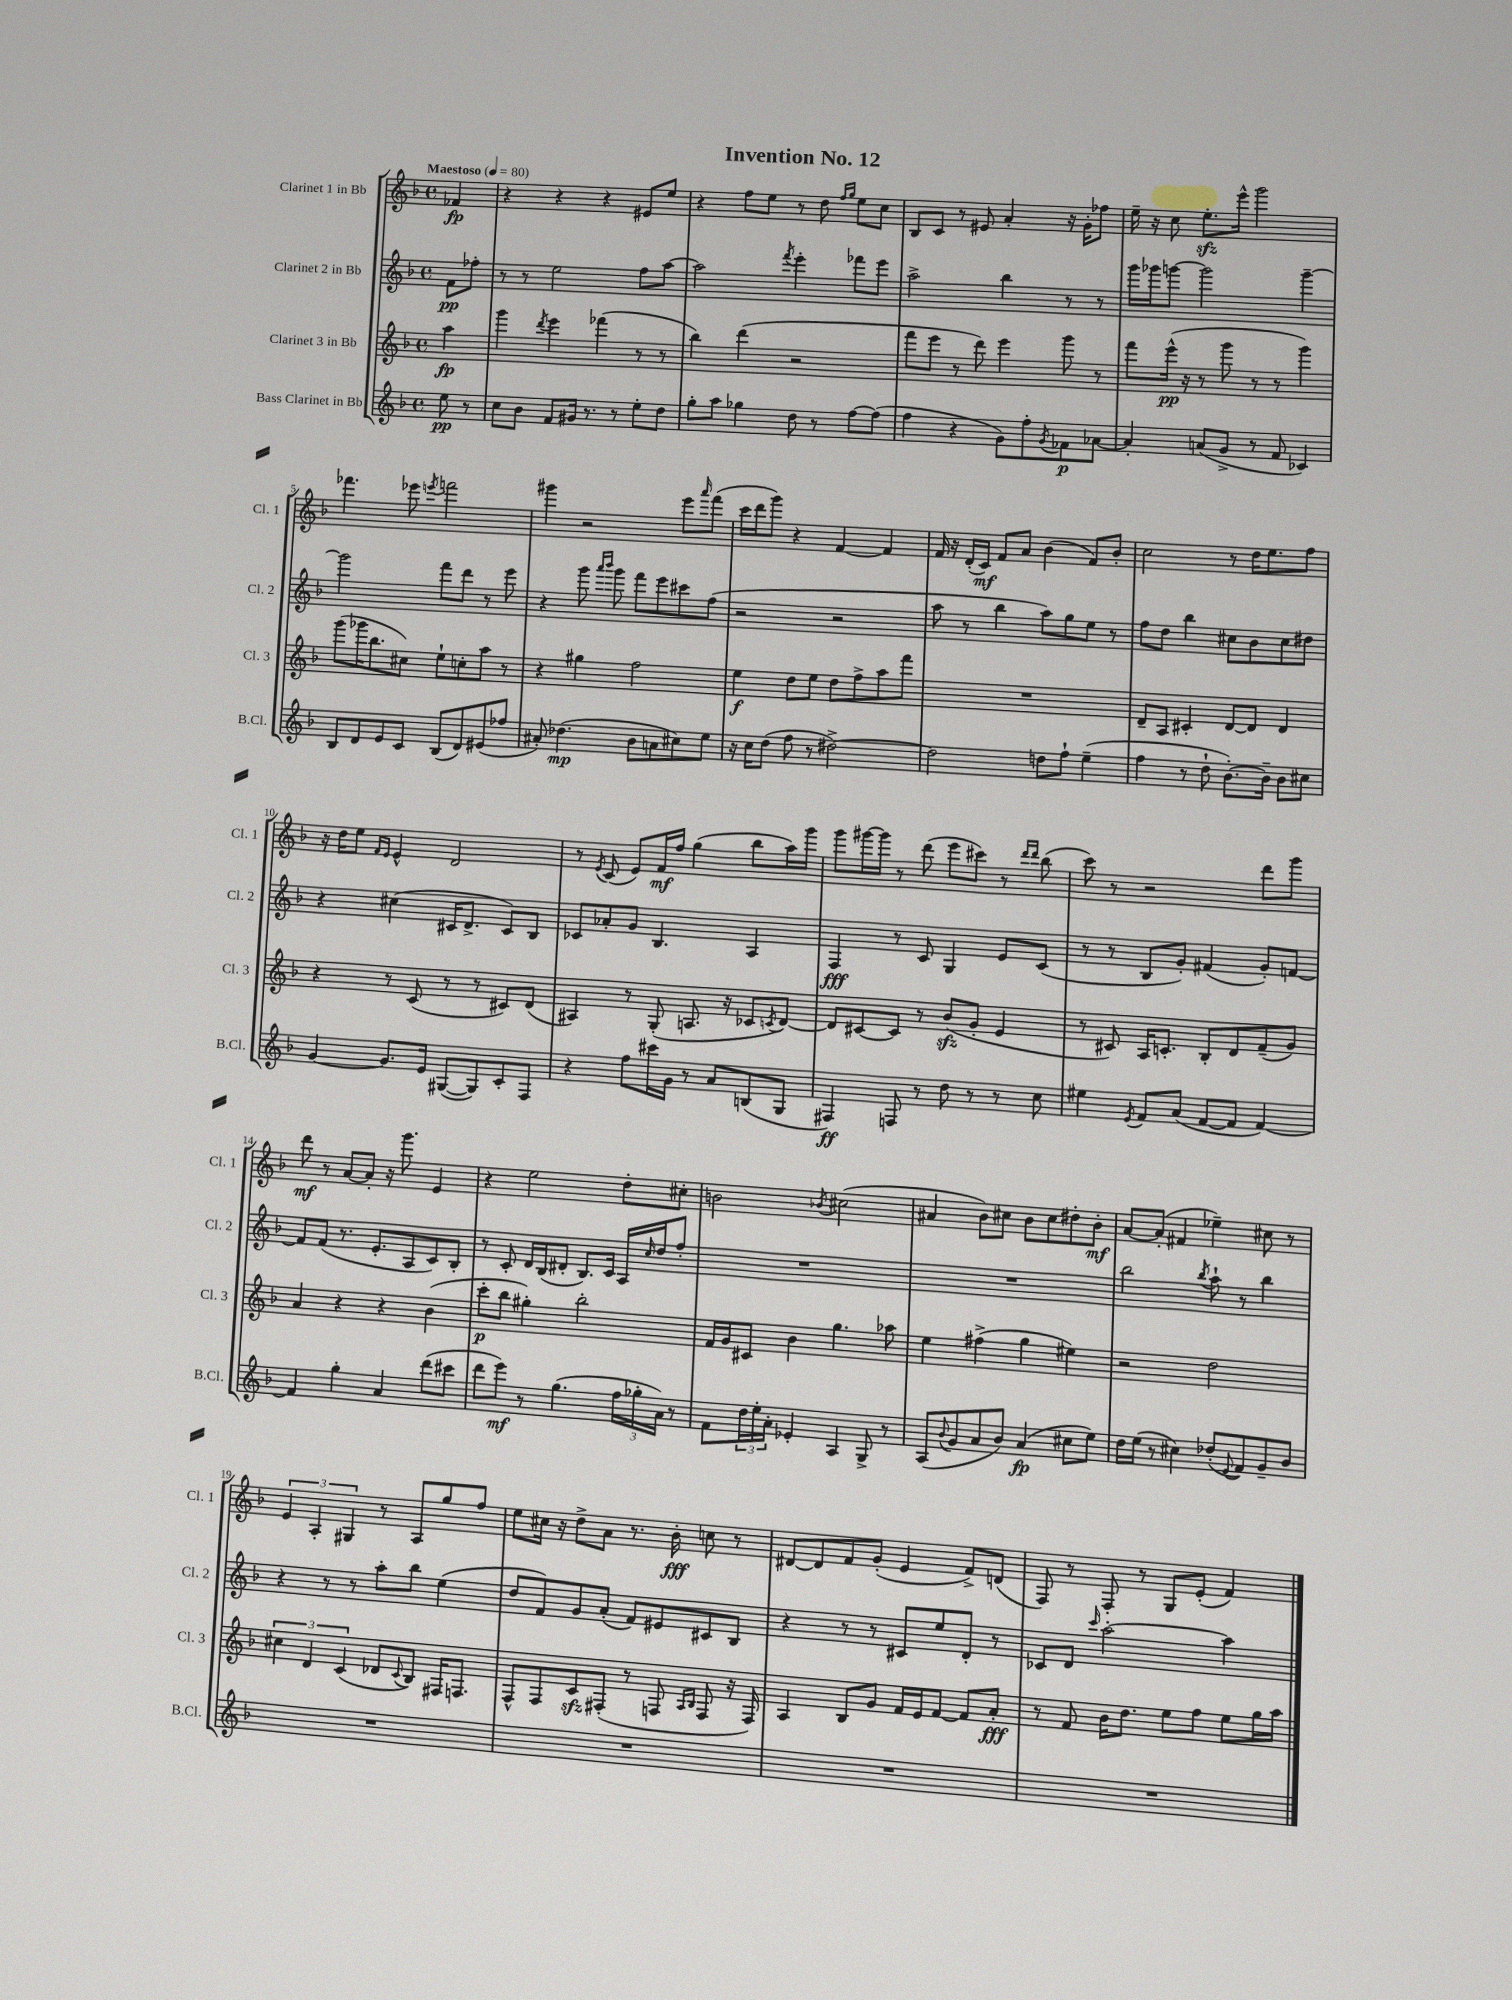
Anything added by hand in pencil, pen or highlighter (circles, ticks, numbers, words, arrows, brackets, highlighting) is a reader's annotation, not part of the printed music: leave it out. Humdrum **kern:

**kern	**kern	**kern	**kern
*staff4	*staff3	*staff2	*staff1
*clefG2	*clefG2	*clefG2	*clefG2
*k[b-]	*k[b-]	*k[b-]	*k[b-]
*M4/4	*M4/4	*M4/4	*M4/4
*met(c)	*met(c)	*met(c)	*met(c)
*MM80	*MM80	*MM80	*MM80
8ee	4aa	8f	4f-
8r	.	8ff-'	.
=	=	=	=
8cc	4ggg	8r	4r
8b-	.	8r	.
.	8qddd	.	.
8f	4eee	2ee	4r
16g#	.	.	.
8.r	.	.	.
.	(4fff-	.	4r
8r	.	.	.
8ee'	8r	8ff	8e#
8dd	8r	[8aa	8ee
=	=	=	=
8gg'	4bb-)	2aa]	4r
8aa	.	.	.
4gg-	(4ddd	.	8ff
.	.	.	8ee
.	.	8qfff	.
8dd	2r	4eee'	8r
8r	.	.	8dd
.	.	.	16qqff
.	.	.	16qqgg
[8ff	.	8fff-	8ee
(8ff]	.	8eee	8cc
=	=	=	=
4ff	8fff	2aa^	8B-
.	8eee	.	8c
4r	8r	.	8r
.	8ddd)	.	8e#
8g)	4eee	4bb-	4a'
8ff'	.	.	.
8qg	.	.	.
8f-	8ggg	8r	16r
.	.	.	16g'
[8a-	8r	8r	8ff-
=	=	=	=
4a-']	8fff	16ggg	16ee~
.	.	16ggg-	16r
.	(16eee^^	[8ggg	8cc
.	16r	.	.
(8a	8r	2ggg]	8.ee'
8g^	8ggg	.	.
.	.	.	16eee^^
8r	8r	.	2ggg
8f	8r	.	.
4c-)	4ggg)	[4ggg~	.
=	=	=	=
8B-	(8ggg	2ggg]	4.fff-
8d	16ggg-	.	.
.	8.bb-	.	.
8e	.	.	.
8c	8cc#)	.	8eee-
.	.	.	8qeee
(8B-	8ee`	8fff	2fff
8d)	8cc'	8ddd	.
(8e#	8aa	8r	.
8ff-	8r	8eee	.
=	=	=	=
8a#')	4r	4r	4ggg#
(4.dd-	.	.	.
.	4gg#	8ggg	2r
.	.	16qqaaa	.
.	.	16qqbbb-	.
.	.	8ggg	.
8b-	2ff	8fff	.
8a	.	8eee	.
8cc#)	.	8ccc#	8eee
.	.	.	16qqaaa
8ee	.	(8ff	(8fff
=	=	=	=
16r	4ee	2r	16ccc
16cc	.	.	16ddd
(8dd	.	.	8ggg)
8ff	8dd	.	4r
8r	8ee	.	.
[2dd#^)	8dd	2r	[4f
.	8ff^	.	.
.	8aa	.	4f]
.	8fff	.	.
=	=	=	=
2dd#]	1r	8aa	16f
.	.	.	16r
.	.	8r	(16d'
.	.	.	16c)
.	.	4bb-	8f
.	.	.	8a
8dd	.	8aa)	(4b-
8ff`	.	8gg	.
(4ee~	.	8ee	8f)
.	.	8r	8b-'
=	=	=	=
4ff	8d~	8ff	2cc
.	8A	8dd	.
8r	4c#'	4bb-	.
8dd`	.	.	.
[8.b-')	[8d	8cc#	8r
.	8d]	8b-	16dd
16b-~]	.	.	8.ee
8b-	4d	8cc#	.
8cc#	.	8dd#	8ff
=	=	=	=
[4g	4r	4r	16r
.	.	.	16dd
.	.	.	8ee
.	.	.	16qqf
.	.	.	16qqe
8.g]	8r	(4cc#	4e^^
.	(8c	.	.
16e	.	.	.
([8G#	8r	16c#	2d
.	.	8.d^	.
8G#])	8r	.	.
8c'	8c#)	8c#)	.
8F	(8d	8B-	.
=	=	=	=
4r	4A#)	8c-	8r
.	.	.	8qe
.	.	8a-'	(8c
8ff	8r	8g	8e)
16ccc#	(8G'	4.B-	16f
16g	.	.	16ff
8r	8.A	.	(4gg
8a	.	.	.
.	16r	.	.
(8B	8c-	4A	8bb-
.	8qc	.	.
8G	[8d)	.	16aa)
.	.	.	16ggg
=	=	=	=
4F#)	8d]	4F	8ggg
.	[8c#	.	[16ggg#
.	.	.	16ggg#]
8F	8c#]	8r	8r
8r	8r	8c	(8ddd
8dd	(8b-	4G	8eee
8r	8g'	.	8ccc#)
8r	4e	8e	8r
.	.	.	16qqddd
.	.	.	16qqddd
8cc	.	(8c	(8bb-
=	=	=	=
4ee#	8r	8r	8ccc)
.	8c#)	8r	8r
8qe	.	.	.
8f	16A	8B-	2r
.	8.c'	.	.
(8a	.	8g')	.
[8f	8B-'	(4f#	.
8f]	8d	.	.
[4f)	(8f~	8g')	8ddd
.	8g)	[8f	8ggg
=	=	=	=
4f]	4a	8f]	8ddd
.	.	(8f	8r
4gg'	4r	8.r	[8a
.	.	.	8a']
.	.	8.e'	.
4a	4r	.	16r
.	.	.	8.ggg
.	.	8A	.
(8ddd	(4b-	8c)	4e
8ccc#	.	8B-'	.
=	=	=	=
8ddd	8ccc'	8r	4r
8eee)	8bb-	8c'	.
8r	4gg#')	16d	2ee
.	.	(16B-	.
(4.gg	.	8d#'	.
.	2bb-'	8.B-)	.
.	.	16c	.
24ff	.	16A	8dd'
24gg-'	.	.	.
.	.	16qqcc	.
.	.	16dd	.
24a)	.	.	.
8r	.	8ff'	8cc#'
=	=	=	=
8f	16f	1r	2b
.	16g	.	.
24dd	8c#	.	.
24ee'	.	.	.
24a'	.	.	.
4e-'	4b-	.	.
.	.	.	8qb-
4A	4.gg	.	(2cc#
8G^	.	.	.
8r	8aa-	.	.
=	=	=	=
(8A	4ee	1r	4a#
8qqb-	.	.	.
8g	.	.	.
8a	(4ff#^	.	8b-)
8b-)	.	.	8cc#
(4a	4gg	.	8b-
.	.	.	8cc#
8cc#	4ee#)	.	8dd#'
8ee)	.	.	8b-'
=	=	=	=
16dd	2r	2bb-	[8a
(16ee	.	.	.
8r	.	.	(8a']
4cc#)	.	.	4f#
.	.	8qbb-	.
(8dd-'	2dd	8aa`	4ee-~)
8qqe	.	.	.
8f)	.	8r	.
8g~	.	4bb-	8cc#
8b-	.	.	8r
=	=	=	=
1r	6cc#	4r	6e
.	6d	.	6A'
.	.	8r	.
.	(6c	.	6G#
.	.	8r	.
.	8d-	8aa'	8r
.	8qqc	.	.
.	8B-)	8bb-	8A
.	16F#	(4ee	8gg
.	8.F	.	.
.	.	.	8ff
=	=	=	=
1r	8F^^	8dd	8ee
.	8F	8f)	16cc#
.	.	.	16r
.	8c	8g	8dd^
.	(8F#'	(8a'	8a
.	8r	8f)	8.r
.	8F	8e#	.
.	.	.	16b-'
.	16qqA	.	.
.	16qqB-	.	.
.	8F	8c#	8cc
.	16r	8B-	8r
.	16F)	.	.
=	=	=	=
1r	4A	4r	[8d#
.	.	.	8d#]
.	8B-	8r	8f
.	8g	8r	(8g'
.	16f	8c#	4e
.	16e	.	.
.	[8f	8ee	.
.	8f]	8d'	8f^)
.	8a'	8r	(8d
=	=	=	=
1r	8r	8c-	8F)
.	8f	8d	8r
.	.	16qqccc	.
.	16b-	[2aa'	8F'
.	8.dd	.	.
.	.	.	8r
.	8ee	.	8G
.	8ff	.	(8e'
.	8ee	4aa]	4f)
.	16gg	.	.
.	16aa	.	.
==	==	==	==
*-	*-	*-	*-
